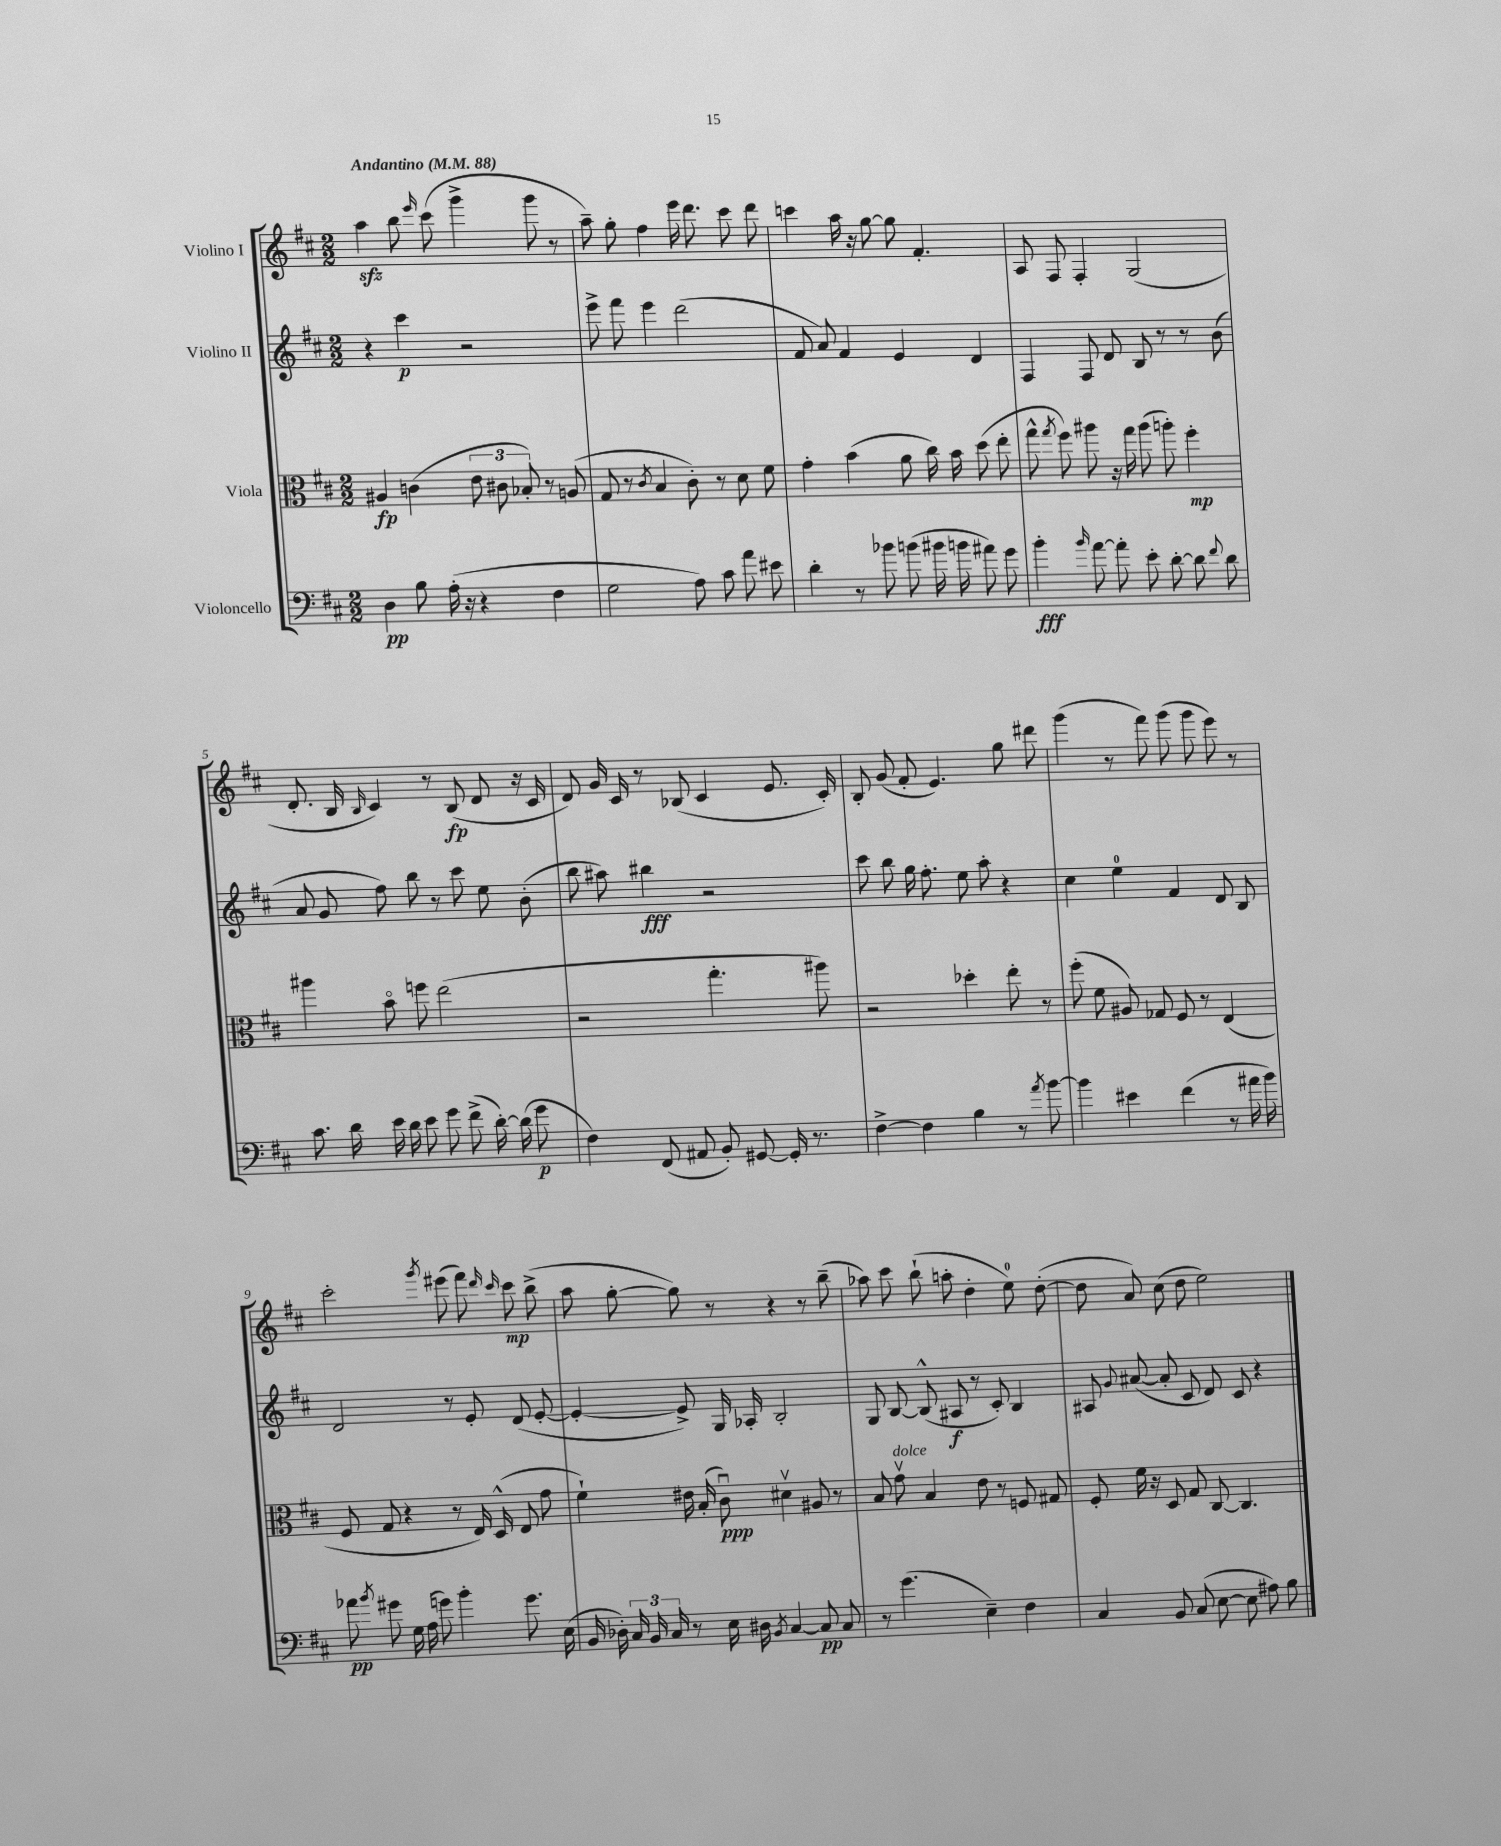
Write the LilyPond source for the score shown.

<<
\new StaffGroup <<
\new Staff = "s0" \with { instrumentName = "Violino I" } {
    \clef treble \key d \major \numericTimeSignature \time 2/2 \tempo "Andantino" 4 = 88
    \autoBeamOff a''4\sfz b''8 \grace { e'''16 } cis'''8( g'''4-> g'''8 r8 |
    a''8--) g''8-. fis''4 e'''16 d'''8. cis'''8 d'''8 |
    c'''4 a''16 r16 g''8~ g''8 fis'4.-. |
    a8 fis8 fis4-. g2( |
    d'8.-. b16 \grace { b16 } cis'4) r8 b8\fp( d'8 r16 cis'16 |
    d'8) g'16 cis'16 r8 bes8( cis'4 e'8. cis'16-.) |
    b8-. g'8( fis'8-. e'4.) g''8 dis'''8 |
    g'''4( r8 fis'''8) g'''8( g'''8 e'''8) r8 |
    cis'''2-. \acciaccatura { g'''8 } eis'''8( fis'''8) \grace { d'''16 cis'''16 } cis'''8\mp b''8->( |
    a''8 g''8~-. g''8) r8 r4 r8 b''8--( |
    aes''8) cis'''8 b''8-!( a''8-. d''4-. e''8-0) d''8~-.( |
    d''8 a'8) cis''8( d''8 e''2) \bar "|." |
}
\new Staff = "s1" \with { instrumentName = "Violino II" } {
    \clef treble \key d \major \numericTimeSignature \time 2/2
    \autoBeamOff r4 cis'''4\p r2 |
    e'''8-> fis'''8 e'''4 d'''2( |
    fis'8 a'8) fis'4 e'4 d'4 |
    fis4 fis8 d'8 b8 r8 r8 b'8( |
    a'8 g'8 fis''8) b''8 r8 cis'''8 e''8 b'8-.( |
    b''8 ais''8) bis''4\fff r2 |
    cis'''8 b''8 g''16 fis''8.-. e''8 a''8-. r4 |
    cis''4 e''4-0 fis'4 d'8 b8 |
    d'2 r8 e'8-. d'8( e'8~-. |
    e'4~-. e'8->) g16 aes16-. b2-. |
    g8 b8~ b8-^( ais8\f r8 cis'8-.) b4 |
    ais8 \appoggiatura { g'8 } ais'8~( ais'8-. cis'8 d'8) cis'8 r4 \bar "|." |
}
\new Staff = "s2" \with { instrumentName = "Viola" } {
    \clef alto \key d \major \numericTimeSignature \time 2/2
    \autoBeamOff ais4\fp c'4( \tuplet 3/2 { e'8 cis'8 bes8-.) } r8 a8( |
    g8 r8 \acciaccatura { cis'8 } b4 cis'8-.) r8 d'8 fis'8 |
    g'4-. b'4( a'8 cis''16) b'16 d''8( e''8-. |
    g''8-^ \acciaccatura { g''8 } fis''8) ais''8 r16 g''16 ais''8( a''8-.) fis''4-.\mp |
    ais''4 b'8\flageolet f''8 e''2( |
    r2 g''4.-. ais''8) |
    r2 des''4-. e''8-. r8 |
    fis''8-.( fis'8 ais8) ges8 fis8 r8 e4( |
    fis8 g8 r4 r8 e16) d16-^( e8 g'8 |
    fis'4-!) eis'16 b16-.( cis'8\downbow\ppp) dis'4\upbow ais8 r8 |
    b8 g'8\upbow^\markup { \italic "dolce" } b4 e'8 r8 f8 gis8 |
    fis8-. fis'16 r16 d8 g8 cis8~ cis4. \bar "|." |
}
\new Staff = "s3" \with { instrumentName = "Violoncello" } {
    \clef bass \key d \major \numericTimeSignature \time 2/2
    \autoBeamOff d4\pp b8 a16-.( r16 r4 fis4 |
    g2 a8) cis'8 a'8 eis'8 |
    d'4-. r8 bes'8 b'8( bis'16 b'16 ais'8) g'8 |
    b'4-.\fff \grace { b'16 } a'8~ a'8-. e'8-. d'8~-. d'8 \appoggiatura { fis'8 } d'8 |
    cis'8. d'16 e'16 d'16 e'8 g'8 fis'8->( d'16~-.) d'16( g'8\p |
    fis4) fis,8( ais,8 b,8-.) gis,8~ gis,16-. r8. |
    fis4~-> fis4 b4 r8 \acciaccatura { a'8 } b'8~ |
    b'4 eis'4 fis'4( r8 ais'16 b'16) |
    aes'8\pp \acciaccatura { b'8 } gis'8 g16 a16( g'8) b'4-. g'8. e16( |
    b,16 des16-.) \tuplet 3/2 { cis16 b,16 cis16 } r8 e16 dis16 \acciaccatura { b,8 } cis4~ cis8\pp cis8 |
    r8 g'4.( e4--) fis4 |
    cis4 b,8 cis8( e8~ e8 ais8) b8 \bar "|." |
}
>>
>>
